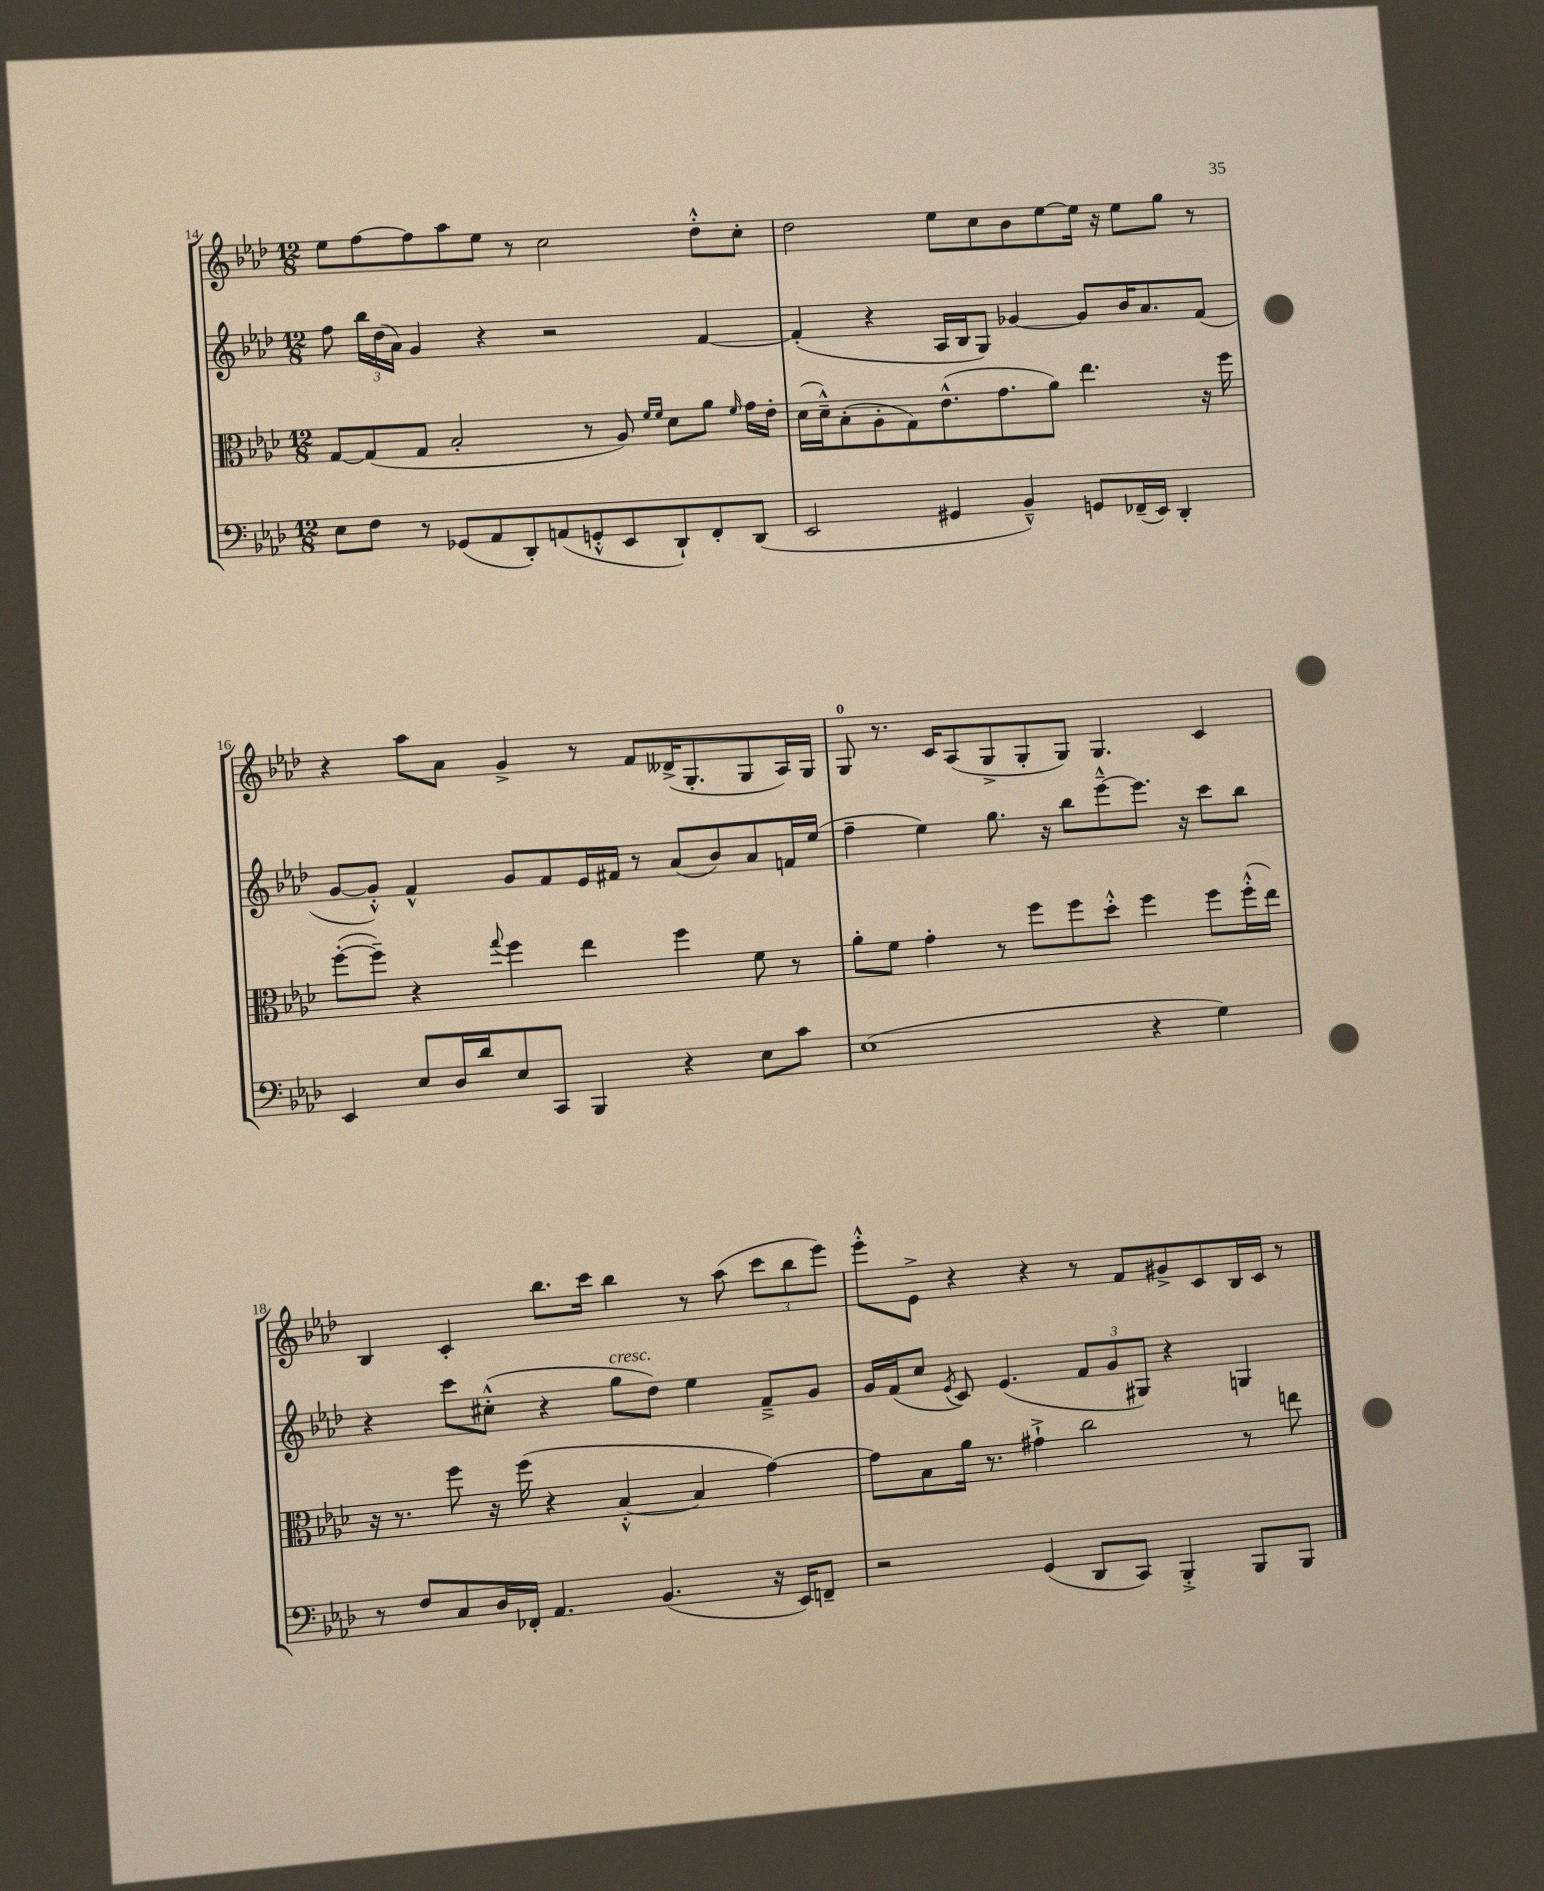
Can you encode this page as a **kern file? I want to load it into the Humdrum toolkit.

**kern	**kern	**kern	**kern
*part4	*part3	*part2	*part1
*staff4	*staff3	*staff2	*staff1
*clefF4	*clefC3	*clefG2	*clefG2
*k[b-e-a-d-]	*k[b-e-a-d-]	*k[b-e-a-d-]	*k[b-e-a-d-]
*M12/8	*M12/8	*M12/8	*M12/8
=14	=14	=14	=14
8E-\L	[8G/L	8ff\	8ee-\L
8F\J	(8G/]	24bb-\LL	[8ff\
.	.	(24dd-\	.
.	.	24a-\JJ)	.
8r	8G/J	4g/	8ff\]
(8GG-X/L	2B-'/	.	8aa-\
8AA-/	.	4r	8ee-\J
8DD-'/)	.	.	8r
(8AAn/	.	2r	2cc\
8GGn'^^/	8r	.	.
8EE-/	8A-/)	.	.
.	16qqf/LL	.	.
.	16qqf/JJ	.	.
8DD-`/)	8d-\L	.	.
8FF'/	8a-\J	[4f/	8dd-'^^\L
.	16qqf/	.	.
(8DD-/J	16g\LL	.	8cc'\J
.	16e-'\JJ	.	.
=15	=15	=15	=15
2EE-/	(16d-\LL	(4f'/]	2dd-\
.	16d-~^^\J)	.	.
.	(8B-'\	.	.
.	8A-'\	4r	.
.	8G\)	.	.
4GG#X/	(8.e-^^\	16A-/LL	8ee-\L
.	.	16B-/J	.
.	.	8G/J)	8cc\
.	8.g\	.	.
4BB-~^^/)	.	[4g-X/	8b-\
.	8a-\J)	.	[8ee-\
8GGn/L	4.ee-\	8g-/L]	16ee-\Jk]
.	.	.	16r
(16FF-X~/L	.	16b-/K	8ee-\L
16EE-/JJ)	.	8.a-/	.
4DD-'/	.	.	8gg\J
.	16r	(8f/J	8r
.	16ff\	.	.
!!LO:LB:g=z
=16	=16	=16	=16
4EE-/	([8ff'\L	[8g/L	4r
.	8ff~\J])	8g'^^/J])	.
8E-/L	4r	4f^^/	8aa-\L
16D-/L	.	.	8a-\J
16d-/J	.	.	.
.	8qqgg/	.	.
8E-/	4ff\	8g/L	4g^/
8CC/J	.	8f/	.
4BBB-/	4ee-\	16e-/L	8r
.	.	16f#X/JJ	.
.	.	8r	8f/L
4r	4ff\	(8a-/L	(16d--X^/K
.	.	.	8.G'/
.	.	8b-/)	.
8E-\L	8f\	8a-/	8G/
8c\J	8r	16fn/L	16A-/L)
.	.	(16ee-/JJ	16G/JJ
=17	=17	=17	=17
(1E-	8a-'\L	4ff~\	8G/
.	8f\J	.	8.r
.	4g'\	4ee-\)	.
.	.	.	16c/KL
.	.	.	(8A-/
.	8r	8.gg\	8G^/
.	8ff\L	.	8G'/
.	.	16r	.
.	8ff\	8bb-\L	8G/J)
.	8dd-'^^\J	[8eee-~^^\	4.G/
4r	4ff\	8.eee-\J]	.
.	.	16r	.
4G\)	8ff\L	8ccc\L	4c/
.	(16ff'^^\L	8bb-\J	.
.	16ee-\JJ)	.	.
!!LO:LB:g=z
=18	=18	=18	=18
8r	16r	4r	4B-/
.	8.r	.	.
8F/L	.	.	.
8C/	8ff\	8ccc\L	4c'/
16D-/L	16r	(8cc#X'^^\J	.
16FF-X'/JJ	(16ff\	.	.
4.AA-/	4r	4r	8.bb-\L
.	.	.	16ccc\Jk
!	!	!LO:TX:a:i:t=cresc.	!
.	[4B-'^^/	8gg\L	4bb-\
(4.BB-/	.	8dd-\J)	.
.	4B-/]	4ee-\	8r
.	.	.	(8aa-\
16r	[4g\)	8f~^/L	12ccc\L
16EE-/KL)	.	.	.
.	.	.	12bb-\
8FFn~/J	.	8g/J	.
.	.	.	12eee-\J)
=19	=19	=19	=19
2r	8g\L]	16g/LL	8eee-'^^\L
.	.	(16f/J	.
.	8B-\	8cc/J	8e-^\J
.	.	8qe-/	.
.	16a-\Jk	8c/)	4r
.	8.r	.	.
.	.	(4.e-/	.
(4GG/	4g#X`^\	.	4r
8DD-/L	2cc\	12f/L	8r
.	.	12g/	.
8CC/J)	.	.	8f/L
.	.	12G#X/J)	.
4BBB-'^/	.	4r	8g#X^/
.	.	.	8c/
8BBB-/L	8r	4Gn/	16B-/L
.	.	.	16c/JJ
8BBB-/J	8een\	.	8r
==	==	==	==
*-	*-	*-	*-
